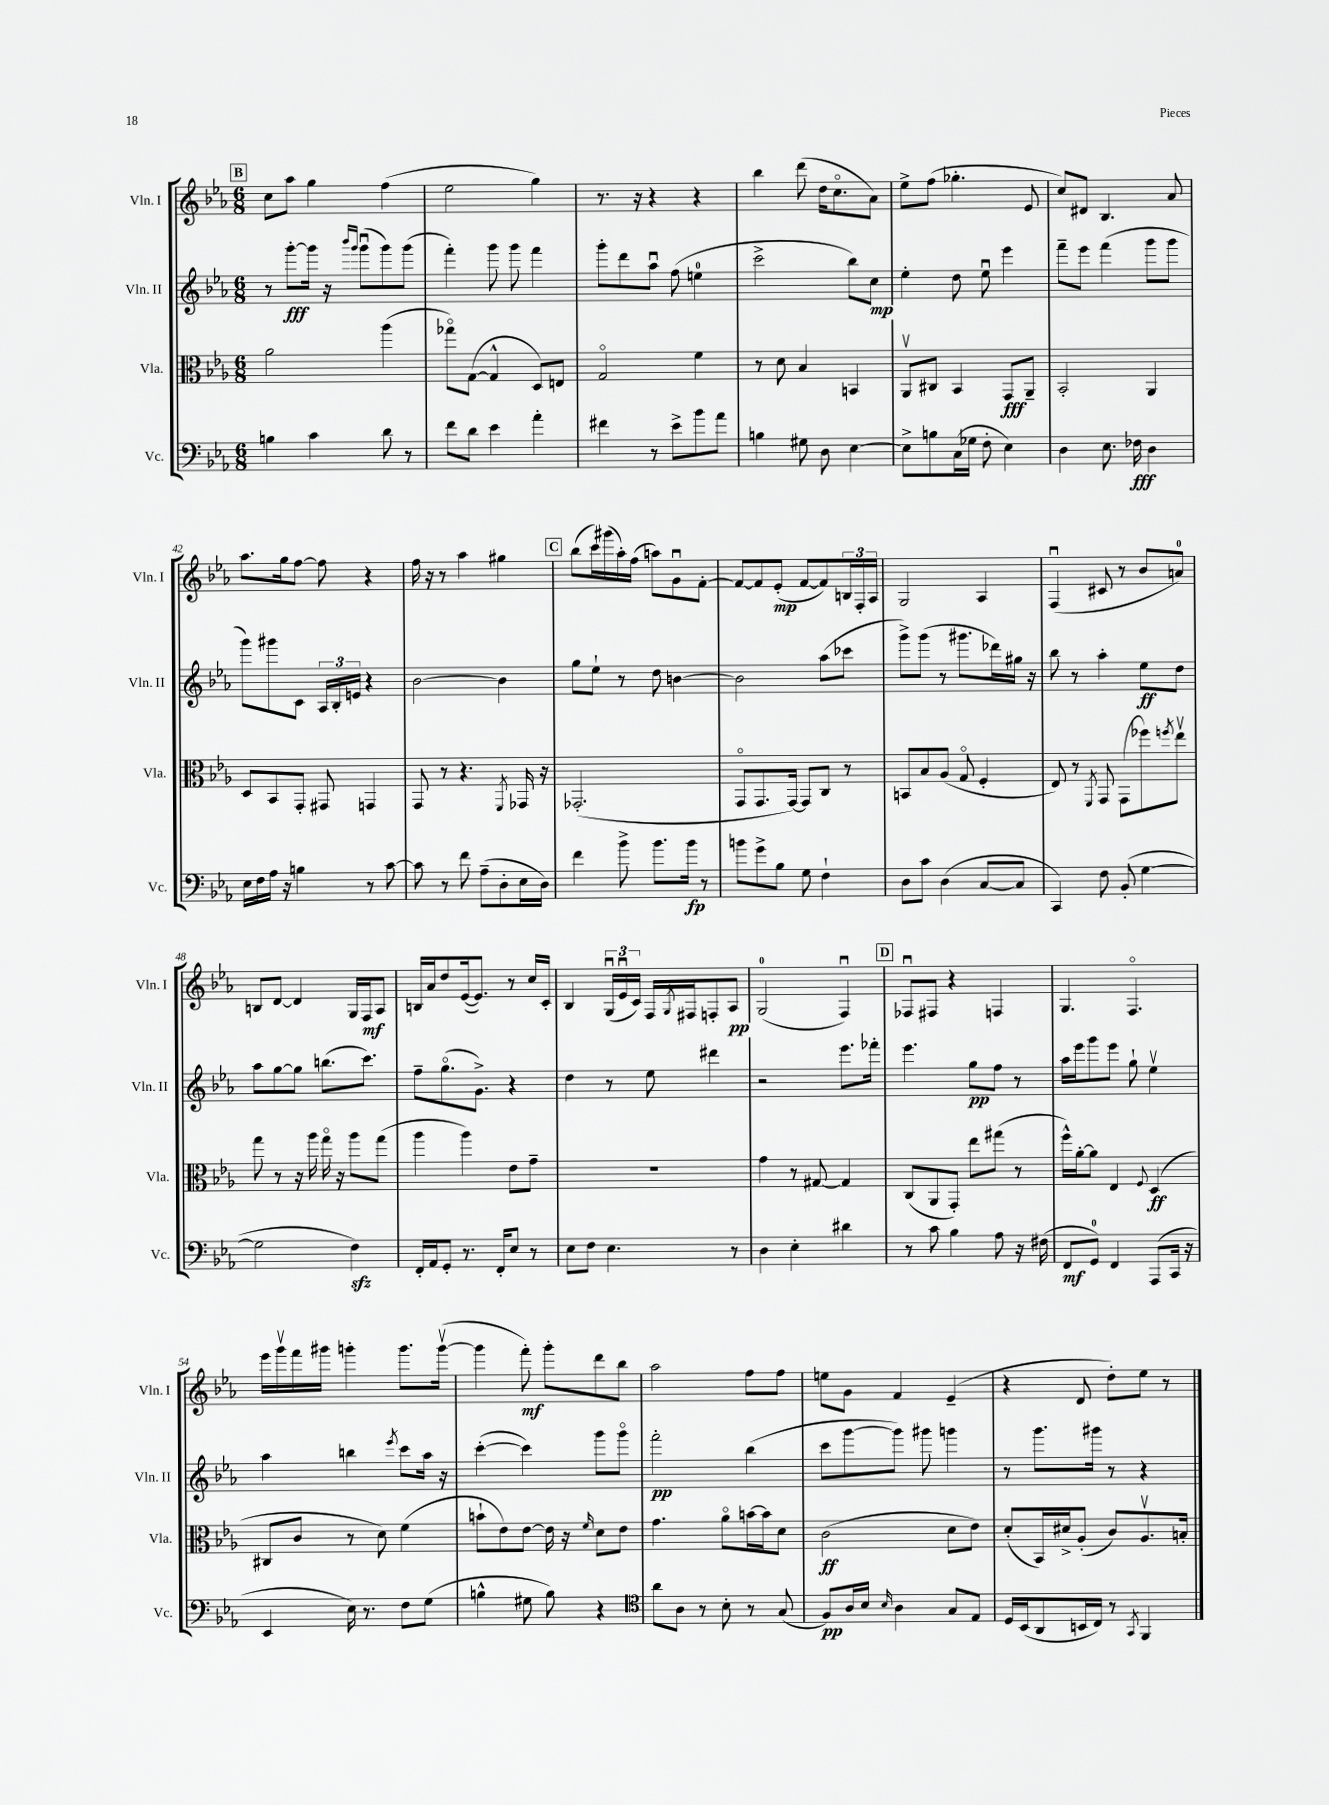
<<
\new StaffGroup <<
\new Staff = "s0" \with { instrumentName = "Vln. I" shortInstrumentName = "Vln. I" } {
    \clef treble \key ees \major \numericTimeSignature \time 6/8
    \mark \markup { \box "B" } c''8 aes''8 g''4 f''4( |
    ees''2 g''4) |
    r8. r16 r4 r4 |
    bes''4 d'''8( d''16 c''8.\flageolet aes'8) |
    ees''8-> f''8( ges''4.-. ees'8 |
    c''8) dis'8 bes4. aes'8 |
    aes''8. g''16 f''8~ f''8 r4 |
    f''16 r16 r8 aes''4 gis''4 |
    \mark \markup { \box "C" } bes''8( c'''16) gis'''16( aes''16-.) f''16( a''8) g'8\downbow f'8~-. |
    f'8~ f'8 ees'8-.\mp( f'8~ f'8) \tuplet 3/2 { b16 f16-. aes16 } |
    g2 aes4 |
    f4\downbow( cis'8 r8 bes'8 a'8-0) |
    b8 d'8~ d'4 g16 f16\mf aes8 |
    b16 aes'16 d''8 ees'16~( ees'8.) r8 c''16 c'16-. |
    bes4 \tuplet 3/2 { g16\downbow( ees'16\downbow c'16) } f16 \acciaccatura { g8 } fis16 f8-. aes8\pp |
    g2-0( f4\downbow) |
    \mark \markup { \box "D" } fes8\downbow fis8 r4 f4 |
    g4. f4.\flageolet |
    ees'''16 g'''16\upbow f'''16 gis'''16 g'''4-. g'''8. g'''16~\upbow( |
    g'''4 f'''8-.\mf) g'''8-. d'''8 bes''8 |
    aes''2 f''8 f''8 |
    e''8 g'8 f'4 ees'4--( |
    r4 d'8 d''8-.) ees''8 r8 \bar "|." |
}
\new Staff = "s1" \with { instrumentName = "Vln. II" shortInstrumentName = "Vln. II" } {
    \clef treble \key ees \major \numericTimeSignature \time 6/8
    \mark \markup { \box "B" } r8 g'''8~-.\fff g'''16 r16 \grace { bes'''16 g'''16 } g'''8\downbow( g'''8) g'''8( |
    f'''4-.) g'''8 g'''8 f'''4 |
    g'''8-. d'''8 aes''8\downbow f''8( e''4-0 |
    c'''2-> bes''8) c''8\mp |
    ees''4-. d''8 ees''8\downbow ees'''4 |
    f'''8-- ees'''8 f'''4( g'''8 g'''8 |
    g'''8) gis'''8 c'8 \tuplet 3/2 { aes16 bes16-. e'16 } r4 |
    bes'2~ bes'4 |
    \mark \markup { \box "C" } g''8 ees''8-! r8 d''8 b'4~ |
    b'2 aes''8( ces'''8 |
    g'''8->) g'''8( r8 gis'''8. des'''16) gis''16 r16 |
    bes''8 r8 aes''4-. ees''8\ff d''8 |
    aes''8 g''8~ g''8 b''8.( c'''8.) |
    f''8-- g''8.\flageolet( g'8.->) r4 |
    d''4 r8 ees''8 dis'''4 |
    r2 ees'''8. fes'''16-. |
    \mark \markup { \box "D" } ees'''4. g''8\pp f''8 r8 |
    aes''16 ees'''16 g'''8 ees'''8 g''8-! ees''4\upbow |
    aes''4 b''4 \acciaccatura { ees'''8 } c'''8 aes''16 r16 |
    c'''4~-.( c'''4) g'''8 g'''8\flageolet |
    f'''2-.\pp bes''4( |
    c'''8 g'''8~ g'''8) gis'''8 g'''4 |
    r8 g'''8. gis'''16 r8 r4 \bar "|." |
}
\new Staff = "s2" \with { instrumentName = "Vla." shortInstrumentName = "Vla." } {
    \clef alto \key ees \major \numericTimeSignature \time 6/8
    \mark \markup { \box "B" } aes'2 aes''4( |
    ges''8\flageolet) g8~( g4-^ d8) e8 |
    g2\flageolet f'4 |
    r8 d'8 bes4 b,4 |
    aes,8\upbow cis8 bes,4 g,8\fff aes,8-- |
    bes,2-. aes,4 |
    d8 bes,8 g,8-. gis,8 g,4 |
    g,8 r8 r4. \acciaccatura { f,8 } ges,16 r16 |
    \mark \markup { \box "C" } ges,2.-.( |
    g,8\flageolet g,8. g,16~) g,8 c8 r8 |
    b,8 bes8 aes8( g8\flageolet f4-. |
    ees8) r8 \acciaccatura { f,8 } g,8 g,8( fes''8) \acciaccatura { f''8 } ees''8\upbow |
    g''8 r8 r16 aes''16 g''16\flageolet r16 aes''8 g''8( |
    aes''4 aes''4) ees'8 g'8-- |
    R2. |
    g'4 r8 gis8~ gis4 |
    \mark \markup { \box "D" } c8( aes,8 g,8-.) ees''8 gis''8( r8 |
    f''16-^) aes'16~-. aes'8 ees4 \appoggiatura { f8 } d4\ff( |
    cis8 c'8 r8 d'8) f'4( |
    b'8-! ees'8) ees'8~ ees'16 r16 \grace { f'16 } d'8 ees'8 |
    g'4. aes'8\flageolet b'16~ b'16 d'8 |
    c'2\ff( d'8 ees'8) |
    d'8-.( bes,16) dis'16-> aes8-.( c'8) aes8.\upbow b16-. \bar "|." |
}
\new Staff = "s3" \with { instrumentName = "Vc." shortInstrumentName = "Vc." } {
    \clef bass \key ees \major \numericTimeSignature \time 6/8
    \mark \markup { \box "B" } b4 c'4 d'8 r8 |
    f'8 d'8 ees'4 aes'4-. |
    fis'4 r8 ees'8-> bes'8 aes'8 |
    b4 gis8 d8 ees4~ |
    ees8-> b8 c16( ges16 f8-. ees4) |
    d4 ees8. fes16\fff d4 |
    ees16 f16 aes16 r16 b4 r8 c'8~ |
    c'8 r8 f'8 aes8--( d8-. ees16 d16) |
    \mark \markup { \box "C" } f'4 bes'8-> bes'8. bes'16\fp r8 |
    b'8 g'8-> bes8 g8 f4-! |
    d8 c'8 d4( c8~ c8 |
    c,4) f8 bes,8-.( g4~ |
    g2 f4\sfz) |
    f,16-. aes,16 g,8-. r8. f,16-. ees8 r8 |
    ees8 f8 ees4. r8 |
    d4 ees4-. dis'4 |
    \mark \markup { \box "D" } r8 c'8 bes4 aes8 r16 fis16( |
    f,8\mf g,8-0) f,4 aes,,8( c,16 r16 |
    ees,4 ees16) r8. f8 g8( |
    b4-^ gis8 b8) r4 |
    \clef tenor aes'8 aes8 r8 bes8-. r8 g8( |
    f8\pp) aes16 bes16 \grace { bes16 } aes4 g8 ees8 |
    d16 bes,16( aes,8 b,16 c16) r8 \acciaccatura { g,8 } f,4 \bar "|." |
}
>>
>>
\layout { \context { \Score currentBarNumber = #36 } }
